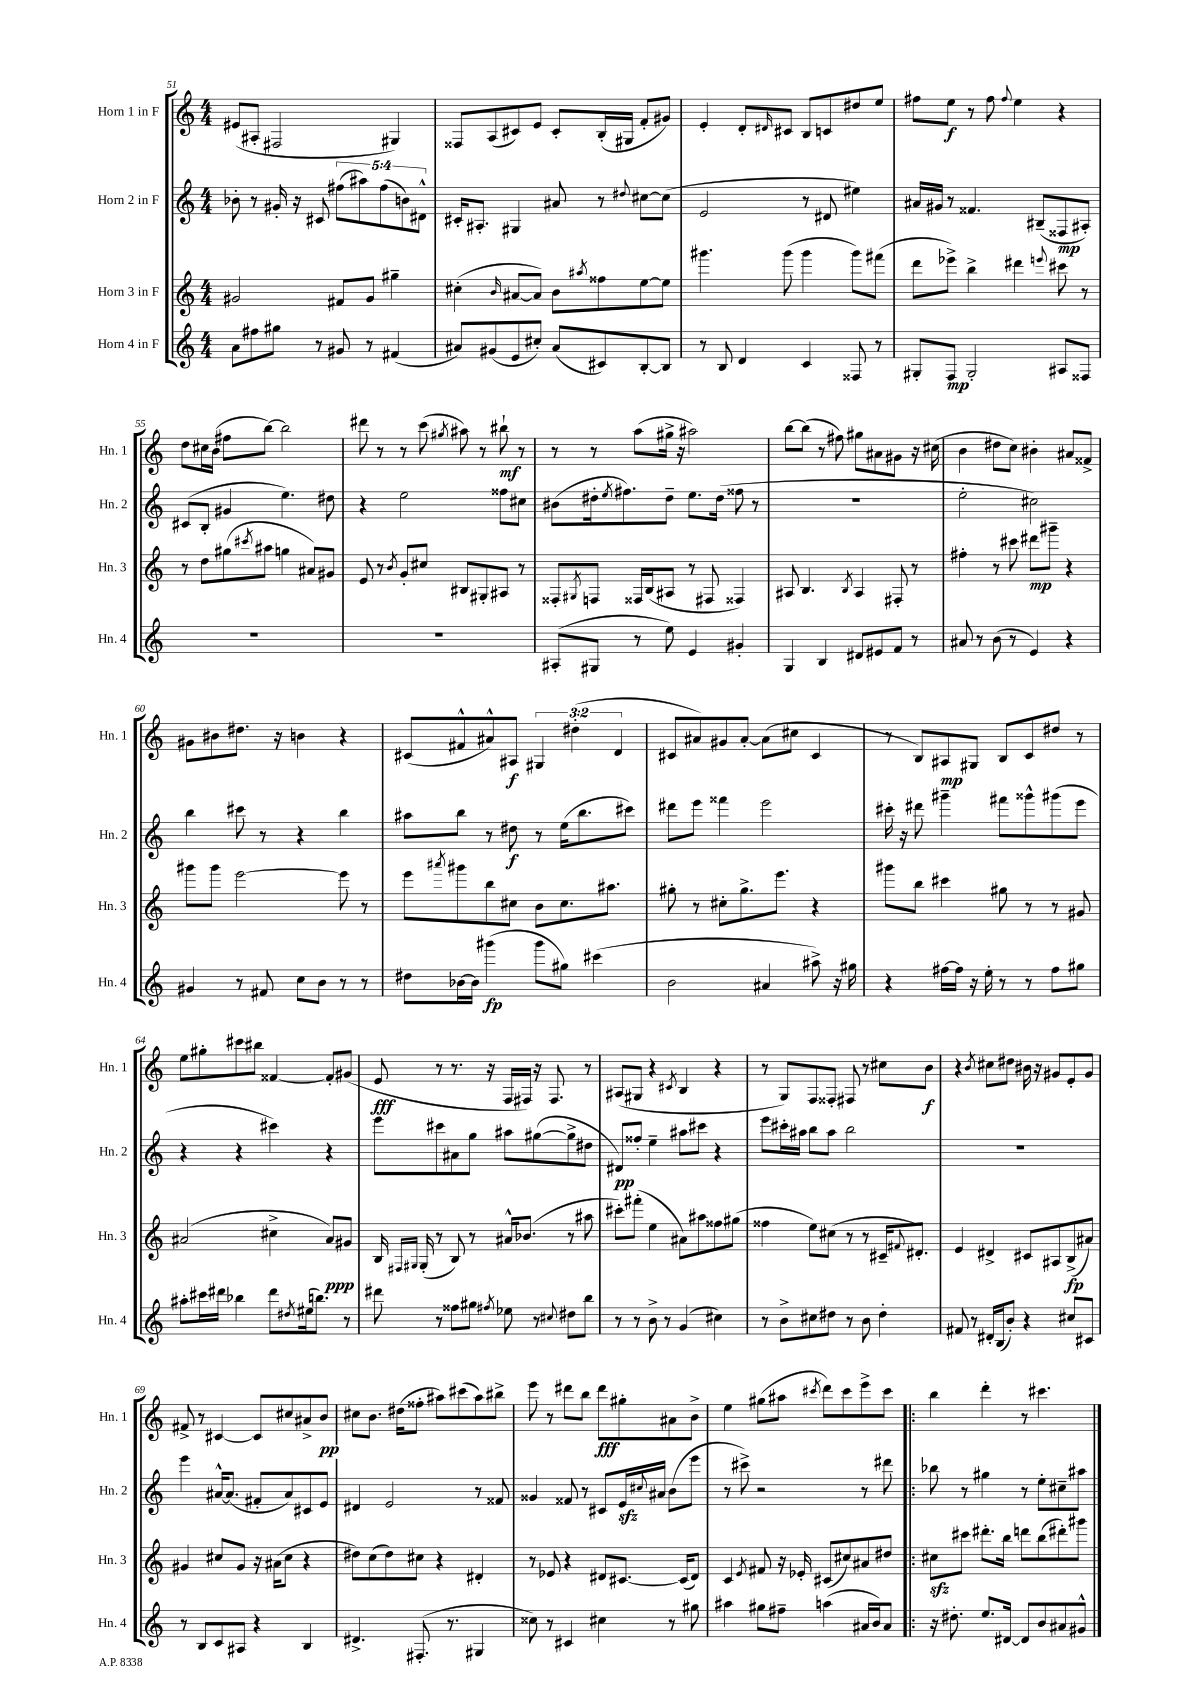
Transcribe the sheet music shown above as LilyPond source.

<<
\new StaffGroup <<
\new Staff = "s0" \with { instrumentName = "Horn 1 in F" shortInstrumentName = "Hn. 1" } {
    \clef treble \key c \major \numericTimeSignature \time 4/4 \override Staff.TupletNumber.text = #tuplet-number::calc-fraction-text
    eis'8( ais8-. fis2 gis4) |
    fisis8 a8( cis'8) e'8 cis'8-. b16-.( gis16 f'8-. gis'8) |
    e'4-. d'8-. \grace { dis'16 } cis'8 b8 c'8 dis''8 e''8 |
    fis''8 e''8\f r8 fis''8 \appoggiatura { fis''8 } e''4 r4 |
    d''8 cis''16 b'16( fis''8 b''8~) b''2 |
    dis'''8 r8 r8 c'''8( \acciaccatura { gis''8 } ais''8) r8 bis''8-!\mf r8 |
    r8 r8 a''8( gis''16-> r16 ais''2) |
    b''8~ b''8( r8 fis''8) gis''8 ais'8 gis'8 r16 cis''16( |
    b'4 dis''8 c''8) bis'4-. ais'8 fisis'8-> |
    gis'8 bis'8 dis''8. r16 b'4 r4 |
    cis'8( fis'8-^ ais'8-^) ais8\f \tuplet 3/2 { gis4 dis''4-.( d'4 } |
    cis'8 ais'8) gis'8 ais'8~-. ais'8( cis''8 cis'4 |
    r8 b8) ais8\mp gis8 b8 c'8 dis''8 r8 |
    e''8 gis''8-. cis'''8 bis''8 fisis'4~ fisis'8-. gis'8( |
    e'8\fff r8 r8. r16 f16 fis16) r16 fis8. r8 |
    ais8( gis8 r4 \acciaccatura { cis'8 } b4 r4 |
    r8 g8) f8 fisis8-. fis8 r8 cis''8 b'8\f |
    r4 \acciaccatura { b'8 } cis''8 dis''8 bis'16 r16 gis'8 e'8-. gis'8 |
    fis'8-> r8 cis'4~ cis'8 cis''8 ais'8-> b'8\pp |
    cis''8 b'8. dis''16( fisis''8-. ais''8) cis'''8( ais''8) bis''8-> |
    e'''8 r8 dis'''8 b''8 dis'''8\fff gis''8-. ais'8 b'8-> |
    e''4 gis''8( ais''8 \acciaccatura { cis'''8 } d'''8) cis'''8 e'''8-> cis'''8 |
    \bar ".|:" b''4 d'''4-. r8 cis'''4. \bar "|." |
}
\new Staff = "s1" \with { instrumentName = "Horn 2 in F" shortInstrumentName = "Hn. 2" } {
    \clef treble \key c \major \numericTimeSignature \time 4/4 \override Staff.TupletNumber.text = #tuplet-number::calc-fraction-text
    bes'8-. r8 gis'16-. r16 cis'8 \tuplet 5/4 { fis''8( ais''8) fis''8( b'8) dis'8-^ } |
    cis'16-. ais8.-. gis4 ais'8 r8 \appoggiatura { dis''8 } cis''8~ cis''8( |
    e'2 r8 dis'8 eis''4) |
    ais'16 gis'16 r8 fisis'4. bis8--( fisis8\mp ais8-.) |
    cis'8( b8-. gis'4 e''4.) dis''8 |
    r4 e''2 fisis''8 cis''8 |
    bis'8( dis''16-. \acciaccatura { e''8 } fis''8.) dis''8-- e''8. dis''16( fisis''8 r8 |
    R1 |
    e''2-. cis''2) |
    b''4 cis'''8 r8 r4 b''4 |
    ais''8 b''8 r8 dis''8\f r8 e''16( b''8. cis'''8) |
    dis'''8 e'''8 fisis'''4 e'''2 |
    cis'''16-. r16 dis'''8 gis'''4-- fis'''8 gisis'''8-^ gis'''8( e'''8 |
    r4 r4 cis'''4) r4 |
    e'''8 cis'''8 ais'8 g''8 ais''8 gis''8~( gis''8-> dis''8 |
    dis'8\pp) fisis''8-. e''4-- ais''8 cis'''8 r4 |
    e'''8 cis'''16-. ais''16 b''8 ais''8 b''2 |
    R1 |
    e'''4 ais'16~-^ ais'8.( fis'8-. ais'8) cis'8 e'8 |
    dis'4 e'2 r8 fisis'8 |
    gisis'4 fisis'8 r8 cis'8 e'16\sfz \appoggiatura { cis''8 } ais'16 b'8( e'''8 |
    r8 cis'''8->) r2 r8 dis'''8 |
    \bar ".|:" bes''8 r8 gis''4 r8 e''8-. cis''8-- ais''8 \bar "|." |
}
\new Staff = "s2" \with { instrumentName = "Horn 3 in F" shortInstrumentName = "Hn. 3" } {
    \clef treble \key c \major \numericTimeSignature \time 4/4
    gis'2 fis'8 gis'8 gis''4-- |
    cis''4-.( \grace { b'16 } ais'8~ ais'8) b'8 \acciaccatura { ais''8 } fisis''8 e''8~ e''8 |
    gis'''4. gis'''8( gis'''4 gis'''8) fis'''8( |
    d'''8 ees'''8->) b''4-> dis'''4 \appoggiatura { e'''8 } cis'''8 r8 |
    r8 d''8 gis''8( \acciaccatura { cis'''8 } ais''8 g''4 ais'8) gis'8 |
    e'8 r8 \acciaccatura { b'8 } g'8-. cis''8 bis8 gis8-. ais8 r8 |
    fisis8-. \acciaccatura { gis8 } f8 fisis16 b16( ais8 r8 fis8 fisis4) |
    ais8 b4. \acciaccatura { b8 } ais4 fis8-. r8 |
    fis''4-. r8 cis'''8 dis'''8\mp gis'''8-- r4 |
    gis'''8 gis'''8 e'''2~ e'''8 r8 |
    e'''8 \acciaccatura { ais'''8 } gis'''8 b''8 cis''8 b'8 cis''8. ais''8. |
    gis''8-. r8 cis''8-. gis''8.-> e'''8. r4 |
    gis'''8 b''8 cis'''4 gis''8 r8 r8 gis'8 |
    ais'2( cis''4-> ais'8\ppp) gis'8 |
    b16 \grace { fis16 gis16 } gis16-.( r8 b8) r8 ais'16-^ bes'8.( r8 ais''8 |
    cis'''8-.) fis'''8-.( e''4 ais'8) ais''8 fisis''8 gis''8( |
    fisis''4 e''8) cis''8( r8 r8 cis'16-- \appoggiatura { fis'8 } dis'8.-.) |
    e'4 dis'4-> cis'8 ais8 b8->\fp( ais'8) |
    gis'4 cis''8 gis'8 r16 ais'16( cis''8 r4 |
    dis''8) c''8( dis''8) cis''8 r4 dis'4-. |
    r8 ees'8 r4 dis'8 cis'8.~ cis'16( dis'8) |
    c'4 \acciaccatura { e'8 } fis'8 r16 ees'16-. cis'8( cis''8) ais'8 dis''8 |
    \bar ".|:" cis''8\sfz cis'''8 dis'''8.-. b''16 d'''8 b''8( dis'''8-.) gis'''8 \bar "|." |
}
\new Staff = "s3" \with { instrumentName = "Horn 4 in F" shortInstrumentName = "Hn. 4" } {
    \clef treble \key c \major \numericTimeSignature \time 4/4
    a'8 fis''8 gis''8 r8 gis'8 r8 fis'4( |
    ais'8) gis'8( e'8 cis''8-.) ais'8( cis'8) b8~-. b8 |
    r8 b8 d'4 c'4 fisis8 r8 |
    gis8-. f8\mp gis2-. ais8 fisis8 |
    R1 |
    R1 |
    ais8-.( gis8 r8 e''8) e'4 gis'4-. |
    g4 b4 dis'8 eis'8 f'8 r8 |
    ais'8 r8 b'8( r8 e'4) r4 |
    gis'4 r8 fis'8 c''8 b'8 r8 r8 |
    dis''8 bes'16~ bes'16 gis'''4\fp( gis'''8 gis''8) cis'''4( |
    b'2 ais'4 ais''8->) r16 gis''16 |
    r4 fis''16~ fis''16 r16 e''16-. r8 r8 fis''8 gis''8 |
    ais''8-. cis'''16 dis'''16 bes''4 dis'''8 \acciaccatura { dis''8 } eis''16( b''8.) r8 |
    dis'''8 r8 fisis''8 gis''8 \acciaccatura { fis''8 } ees''8 r8 \appoggiatura { cis''8 } dis''8 b''8 |
    r8 r8 b'8-> r8 g'4( cis''4) |
    r8 b'8-> cis''8 dis''8 r8 b'8 dis''4-. |
    fis'8 r8 dis'16-. b16( b'8-.) r4 cis''8 cis'8 |
    r8 b8 c'8 ais8 r4 b4 |
    dis'4.-> fis8.-.( r8. gis4 |
    cisis''8) r8 cis'4 cis''4 r8 gis''8 |
    ais''4 gis''8 fis''8-- a''4( ais'16 b'16) ais'8 |
    \bar ".|:" r16 dis''8.-. e''8. dis'16~ dis'8 b'8 ais'8 gis'8-^ \bar "|." |
}
>>
>>
\layout { \context { \Score currentBarNumber = #51 } }
